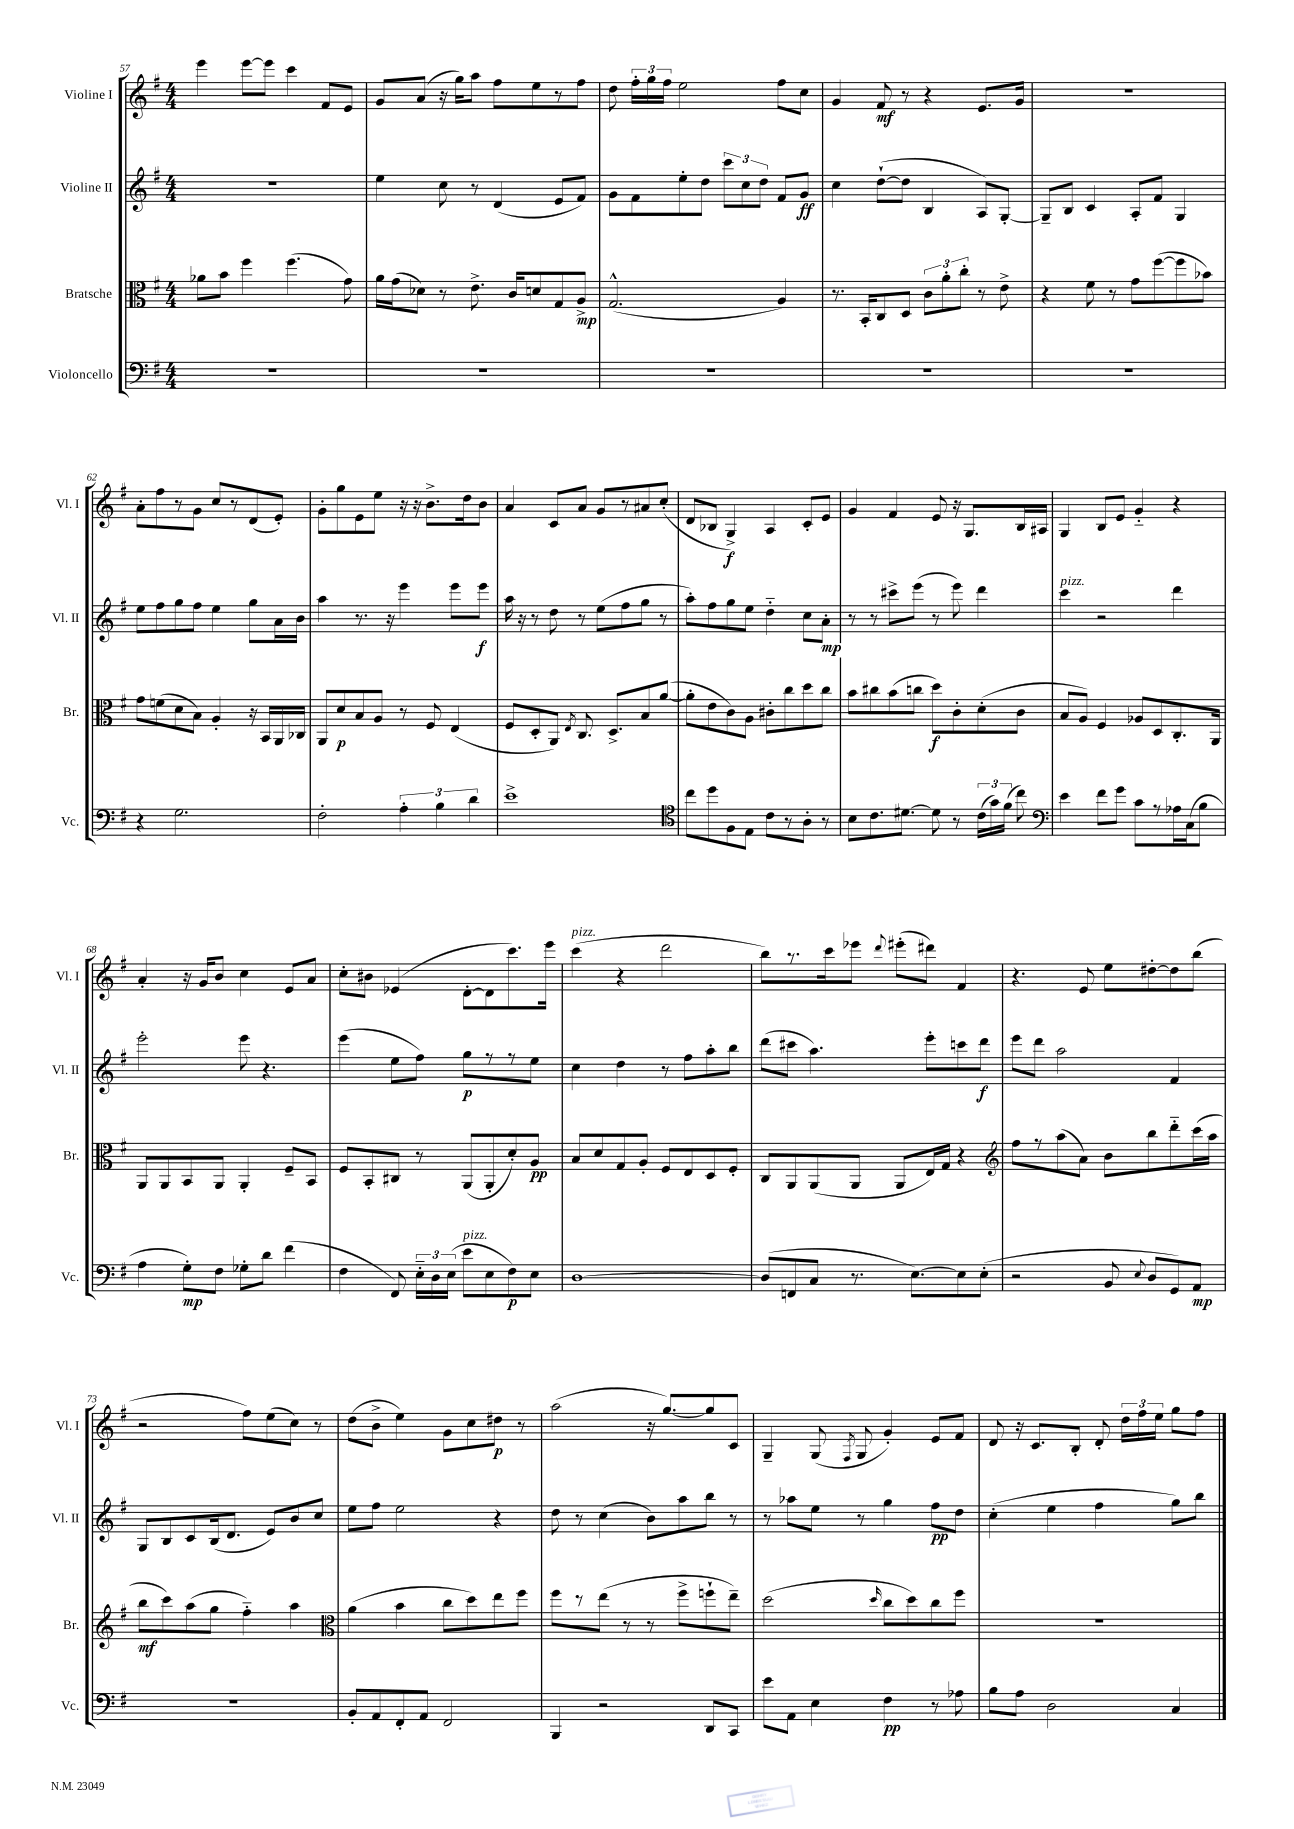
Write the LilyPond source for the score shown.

<<
\new StaffGroup <<
\new Staff = "s0" \with { instrumentName = "Violine I" shortInstrumentName = "Vl. I" } {
    \clef treble \key g \major \numericTimeSignature \time 4/4
    \autoBeamOff e'''4 e'''8[~ e'''8] c'''4 fis'8[ e'8] |
    g'8[ a'8]( r16 g''16[) a''8] fis''8[ e''8 r8 fis''8] |
    d''8 \tuplet 3/2 { fis''16[-. g''16 fis''16] } e''2 fis''8[ c''8] |
    g'4 fis'8\mf r8 r4 e'8.[ g'16] |
    R1 |
    a'8[-. fis''8 r8 g'8] c''8[ r8 d'8( e'8]-.) |
    g'8[-. g''8 e'8 e''8] r16 r16 b'8.[-> d''16 b'8] |
    a'4 c'8[ a'8] g'8[ r8 ais'8 c''8]-.( |
    d'8[ bes8] g4->\f) a4 c'8[-. e'8] |
    g'4 fis'4 e'8 r16 g8.[ b16 ais16] |
    g4 b8[ e'8] g'4-_ r4 |
    a'4-. r16 g'16[ b'8] c''4 e'8[ a'8] |
    c''8[-. bis'8] ees'4( d'8[~-. d'8 c'''8.) e'''16] |
    c'''4^\markup { \italic "pizz." }( r4 d'''2 |
    b''8[) r8. c'''16 ees'''8] \appoggiatura { d'''8 } eis'''8[-.( dis'''8]) fis'4 |
    r4. e'8 e''8[ dis''8~-. dis''8 b''8]( |
    r2 fis''8[) e''8( c''8]) r8 |
    d''8[( b'8]-> e''4) g'8[ c''8 dis''8]\p r8 |
    a''2( r16 g''8.[~) g''8 c'8] |
    g4-- g8( \acciaccatura { fis8 } g8 g'4-.) e'8[ fis'8] |
    d'8 r16 c'8.[ b8]-. d'8-. \tuplet 3/2 { d''16[ fis''16 e''16] } g''8[ fis''8] \bar "|." |
}
\new Staff = "s1" \with { instrumentName = "Violine II" shortInstrumentName = "Vl. II" } {
    \clef treble \key g \major \numericTimeSignature \time 4/4
    \autoBeamOff R1 |
    e''4 c''8 r8 d'4( e'8[ fis'8]) |
    g'8[ fis'8 e''8-. d''8] \tuplet 3/2 { c'''8[ c''8 d''8] } fis'8[ g'8]\ff |
    c''4 d''8[~-!( d''8] b4 a8[) g8]~-. |
    g8[-- b8] c'4 a8[-. fis'8] g4 |
    e''8[ fis''8 g''8 fis''8] e''4 g''8[ a'16 b'16] |
    a''4 r8. r16 e'''4 e'''8[ e'''8]\f |
    a''16 r16 r8 d''8 r8 e''8[( fis''8 g''8] r8 |
    a''8[-.) fis''8 g''8 e''8] d''4-_ c''8[ a'8]-.\mp |
    r8 r8 cis'''8[-> e'''8]( r8 e'''8) d'''4 |
    c'''4^\markup { \italic "pizz." } r2 d'''4 |
    e'''2-. e'''8 r4. |
    e'''4( e''8[ fis''8]) g''8[\p r8 r8 e''8] |
    c''4 d''4 r8 fis''8[ a''8-. b''8] |
    d'''8[( cis'''8] a''4.) e'''8[-. c'''8 d'''8]\f |
    e'''8[ d'''8] a''2 fis'4 |
    g8[ b8 c'8 b16( d'8.] e'8[) b'8 c''8] |
    e''8[ fis''8] e''2 r4 |
    d''8 r8 c''4( b'8[) a''8 b''8] r8 |
    r8 aes''8[ e''8] r8 g''4 fis''8[\pp d''8] |
    c''4-.( e''4 fis''4 g''8[) b''8] \bar "|." |
}
\new Staff = "s2" \with { instrumentName = "Bratsche" shortInstrumentName = "Br." } {
    \clef alto \key g \major \numericTimeSignature \time 4/4
    \autoBeamOff aes'8[ b'8] fis''4 fis''4.( g'8) |
    a'16[ g'16( des'8]) r8 e'8.-> c'16[ d'8 g8 a8]->\mp |
    g2.-^( a4) |
    r8. b,16[-. c8 d8] \tuplet 3/2 { c'8[ a'8-. c''8]-. } r8 e'8-> |
    r4 fis'8 r8 g'8[ fis''8~( fis''8 bes'8]) |
    g'8[ f'8( d'8 b8]) a4-. r16 b,16[ a,16 ces16] |
    a,8[ d'8\p b8 a8] r8 fis8 e4( |
    fis8[ d8-. a,8]) \acciaccatura { e8 } c8. d8.[-> b8 a'8]~( |
    a'8[-. e'8 c'8) a8] cis'8[-. c''8 d''8 c''8] |
    b'8[ cis''8 b'8( c''8] d''8[\f) c'8-. d'8-.( c'8] |
    b8[ a8]) fis4 aes8[ d8 c8.-. a,16] |
    a,8[ a,8 b,8 a,8] a,4-. fis8[-- b,8] |
    fis8[ b,8-. cis8] r8 a,8[( a,8-. d'8-.) a8]\pp |
    b8[ d'8 g8 a8]-. fis8[ e8 d8 fis8]-. |
    c8[ a,8 a,8( a,8] a,8[ e16) g16] r4 |
    \clef treble fis''8[ r8 a''8( a'8]) b'8[ b''8 d'''8-_ c'''16( a''16] |
    b''8[\mf c'''8) a''8( g''8] fis''4-_) a''4 |
    \clef alto a'4( b'4 c''8[ d''8) e''8 fis''8] |
    fis''8[ r8 e''8]( r8 r8 fis''8[-> f''8-! e''8]--) |
    d''2( \grace { d''16 } c''8[ d''8) c''8 fis''8] |
    R1 \bar "|." |
}
\new Staff = "s3" \with { instrumentName = "Violoncello" shortInstrumentName = "Vc." } {
    \clef bass \key g \major \numericTimeSignature \time 4/4
    \autoBeamOff R1 |
    R1 |
    R1 |
    R1 |
    R1 |
    r4 g2. |
    fis2-. \tuplet 3/2 { a4-. b4 d'4 } |
    e'1-> |
    \clef tenor c''8[ d''8 fis8 e8] c'8[ r8 a8]-. r8 |
    b8[ c'8. dis'8.]~ dis'8 r8 \tuplet 3/2 { c'16[( g'16) fis'16]( } c''8) |
    \clef bass e'4 fis'8[ g'8] c'8[ r8 aes16 c16( b8] |
    a4 g8[-.\mp) fis8] ges8[-. d'8] fis'4( |
    fis4 fis,8) \tuplet 3/2 { e16[-_ d16 e16]( } e'8[^\markup { \italic "pizz." } e8 fis8\p) e8] |
    d1~ |
    d8[( f,8 c8] r8. e8.[~) e8 e8]-.( |
    r2 b,8 \appoggiatura { e8 } d8[ g,8) a,8]\mp |
    R1 |
    b,8[-. a,8 fis,8-. a,8] fis,2 |
    b,,4 r2 d,8[ c,8] |
    e'8[ a,8] e4 fis4\pp r8 aes8 |
    b8[ a8] d2 c4 \bar "|." |
}
>>
>>
\layout { \context { \Score currentBarNumber = #57 } }
